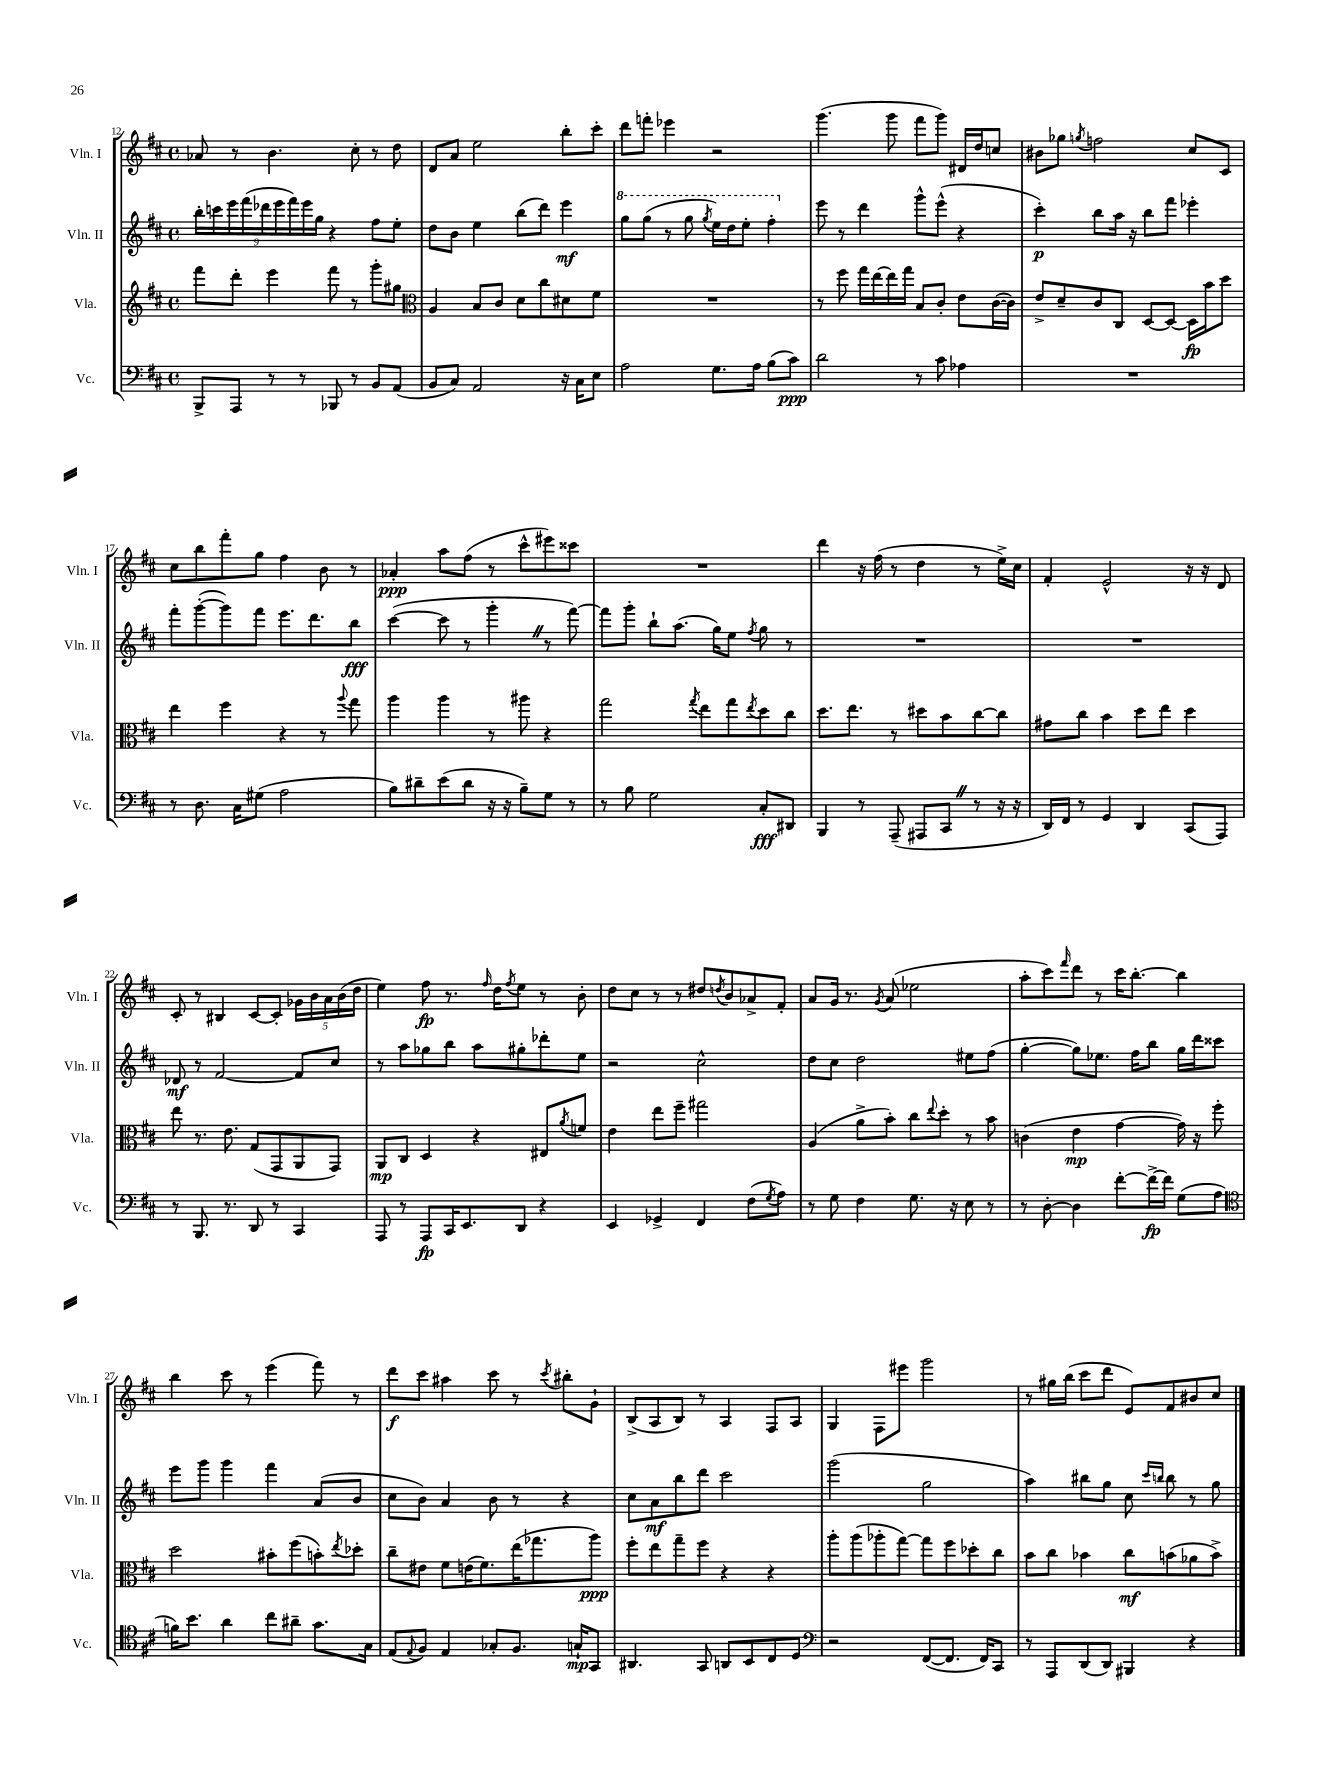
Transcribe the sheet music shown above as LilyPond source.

<<
\new StaffGroup <<
\new Staff = "s0" \with { instrumentName = "Vln. I" shortInstrumentName = "Vln. I" } {
    \clef treble \key d \major \defaultTimeSignature \time 4/4
    aes'8 r8 b'4. cis''8-. r8 d''8 |
    d'8 a'8 e''2 b''8-. cis'''8-. |
    d'''8 f'''8-. ees'''4 r2 |
    g'''4.( g'''8 fis'''8 g'''8) dis'16 d''16 c''8 |
    bis'8 ges''8 \acciaccatura { g''8 } f''2 cis''8 cis'8 |
    cis''8 b''8 fis'''8-. g''8 fis''4 b'8 r8 |
    aes'4-.\ppp a''8 fis''8( r8 cis'''8-^ eis'''8) cisis'''8 |
    R1 |
    d'''4 r16 fis''16( r8 d''4 r8 e''16->) cis''16 |
    fis'4-. e'2-^ r16 r16 d'8 |
    cis'8-. r8 bis4 cis'8~ cis'8-. \tuplet 5/4 { ges'16 b'16 a'16 b'16( d''16 } |
    e''4) fis''8\fp r8. \grace { fis''16 } d''16 \acciaccatura { fis''8 } e''8 r8 b'8-. |
    d''8 cis''8 r8 r8 dis''8 \acciaccatura { d''8 } b'8 aes'8-> fis'8-. |
    a'8 g'16 r8. \acciaccatura { g'8 } a'8( ees''2 |
    a''8-. cis'''8) \grace { fis'''16 } d'''8 r8 cis'''16 b''8.~-. b''4 |
    b''4 cis'''8 r8 e'''4( fis'''8) r8 |
    d'''8\f cis'''8 ais''4 cis'''8 r8 \acciaccatura { cis'''8 } bis''8-. g'8-! |
    b8->( a8 b8) r8 a4 fis8 a8 |
    g4 fis8 eis'''8 g'''2 |
    r8 gis''16 b''16( cis'''8 d'''8 e'8) fis'8 bis'8 cis''8 \bar "|." |
}
\new Staff = "s1" \with { instrumentName = "Vln. II" shortInstrumentName = "Vln. II" } {
    \clef treble \key d \major \defaultTimeSignature \time 4/4
    \tuplet 9/8 { b''16-. c'''16 e'''16 fis'''16( des'''16 e'''16 fis'''16) e'''16 g''16 } r4 fis''8 e''8-. |
    d''8 b'8 e''4 b''8( d'''8) e'''4\mf |
    \ottava #1 g'''8 g'''8( r8 g'''8 \acciaccatura { g'''8 } e'''16) d'''16 e'''8-. fis'''4-. \ottava #0 |
    e'''8 r8 d'''4 g'''8-^ e'''8-^( r4 |
    cis'''4-.\p) b''8 a''16 r16 b''8 fis'''8 ees'''4-. |
    fis'''8-. g'''8~-.( g'''8) fis'''8 e'''8. d'''8. b''8\fff |
    cis'''4~( cis'''8 r8 g'''4-. \once \override BreathingSign.text = \markup { \musicglyph "scripts.caesura.straight" } \breathe r8 fis'''8~) |
    fis'''8 g'''8-. b''8-! a''8.( g''16) e''8 \acciaccatura { fis''8 } g''8 r8 |
    R1 |
    R1 |
    des'8\mf r8 fis'2~ fis'8 cis''8 |
    r8 a''8 ges''8 b''8 a''8 gis''8-. des'''8-. e''8 |
    r2 cis''2-^ |
    d''8 cis''8 d''2 eis''8 fis''8( |
    g''4~-. g''8) ees''8. fis''16 b''8 g''16 d'''16 cisis'''8 |
    e'''8 g'''8 g'''4 fis'''4 a'8( b'8 |
    cis''8 b'8) a'4 b'8 r8 r4 |
    cis''8 a'8\mf b''8 d'''8 cis'''2 |
    g'''2( g''2 |
    a''4) bis''8 g''8 cis''8 \grace { cis'''16 b''16 } b''8 r8 g''8 \bar "|." |
}
\new Staff = "s2" \with { instrumentName = "Vla." shortInstrumentName = "Vla." } {
    \clef treble \key d \major \defaultTimeSignature \time 4/4
    fis'''8 d'''8-. e'''4 fis'''8 r8 g'''8-. gis''8 |
    \clef alto a4 b8 cis'8 d'8 cis''8 dis'8 fis'8 |
    R1 |
    r8 fis''8 g''16 e''16~ e''16 g''16 b8 cis'8-. e'8 cis'16~( cis'16) |
    e'8-> d'8-- cis'8 cis8 d8~ d8~ d16\fp b'16 d''8 |
    e''4 fis''4 r4 r8 \appoggiatura { a''8 } g''8 |
    a''4 a''4 r8 ais''8 r4 |
    g''2 \acciaccatura { g''8 } e''8 g''8 \acciaccatura { e''8 } d''8 cis''8 |
    d''8. e''8. r8 dis''8 b'8 cis''8~ cis''8 |
    gis'8 cis''8 b'4 d''8 e''8 d''4 |
    e''8 r8. e'8. g8( g,8 a,8 g,8) |
    a,8\mp cis8 d4 r4 eis8 \acciaccatura { a'8 } f'8 |
    e'4 e''8 fis''8-- gis''2 |
    a4( a'8-> b'8-.) cis''8 \appoggiatura { e''8 } d''8-. r8 b'8 |
    c'4( e'4\mp g'4~ g'16) r16 fis''8-. |
    d''2 bis'8-. fis''8( b'8-.) \acciaccatura { e''8 } des''8-. |
    cis''8-- eis'8 fis'8 e'16( fis'8.) e''16( ges''8. a''8\ppp) |
    fis''8-. e''8 g''8-- fis''8 r4 r4 |
    a''8-. a''8( aes''8-. g''8~) g''8 fis''8 des''8-. cis''8 |
    b'8 cis''8 bes'4 cis''8\mf b'8( aes'8 b'8->) \bar "|." |
}
\new Staff = "s3" \with { instrumentName = "Vc." shortInstrumentName = "Vc." } {
    \clef bass \key d \major \defaultTimeSignature \time 4/4
    b,,8-> a,,8 r8 r8 bes,,8 r8 b,8 a,8( |
    b,8 cis8) a,2 r16 cis16 e8 |
    a2 g8. a16 b8( cis'8\ppp) |
    d'2 r8 cis'8 aes4 |
    R1 |
    r8 d8. cis16 gis8( a2 |
    b8) dis'8-- e'8( dis'8 r16 r16 b8--) g8 r8 |
    r8 b8 g2 cis8-.\fff dis,8 |
    b,,4 r8 a,,8--( ais,,8 cis,8 \once \override BreathingSign.text = \markup { \musicglyph "scripts.caesura.straight" } \breathe r8 r16 r16 |
    d,16) fis,16 r8 g,4 d,4 cis,8( a,,8) |
    r8 b,,8. r8. d,8 r8 cis,4 |
    a,,8 r8 a,,8\fp cis,16 e,8. d,8 r4 |
    e,4 ges,4-> fis,4 fis8( \acciaccatura { g8 } a8) |
    r8 g8 fis4 g8. r16 e8 r8 |
    r8 d8~-. d4 fis'8~-. fis'16~->\fp fis'16 g8( a8 |
    \clef tenor f'16) b'8. a'4 cis''8 ais'8-- g'8. g16 |
    e8( \appoggiatura { e8 } fis8) e4 ges8-. fis8. g16-!\mp g,8 |
    ais,4. g,8 a,8 b,8 cis8 d8 |
    \clef bass r2 fis,8~( fis,8. fis,16) cis,8 |
    r8 a,,8 d,8( d,8) bis,,4 r4 \bar "|." |
}
>>
>>
\layout { \context { \Score currentBarNumber = #12 } }
